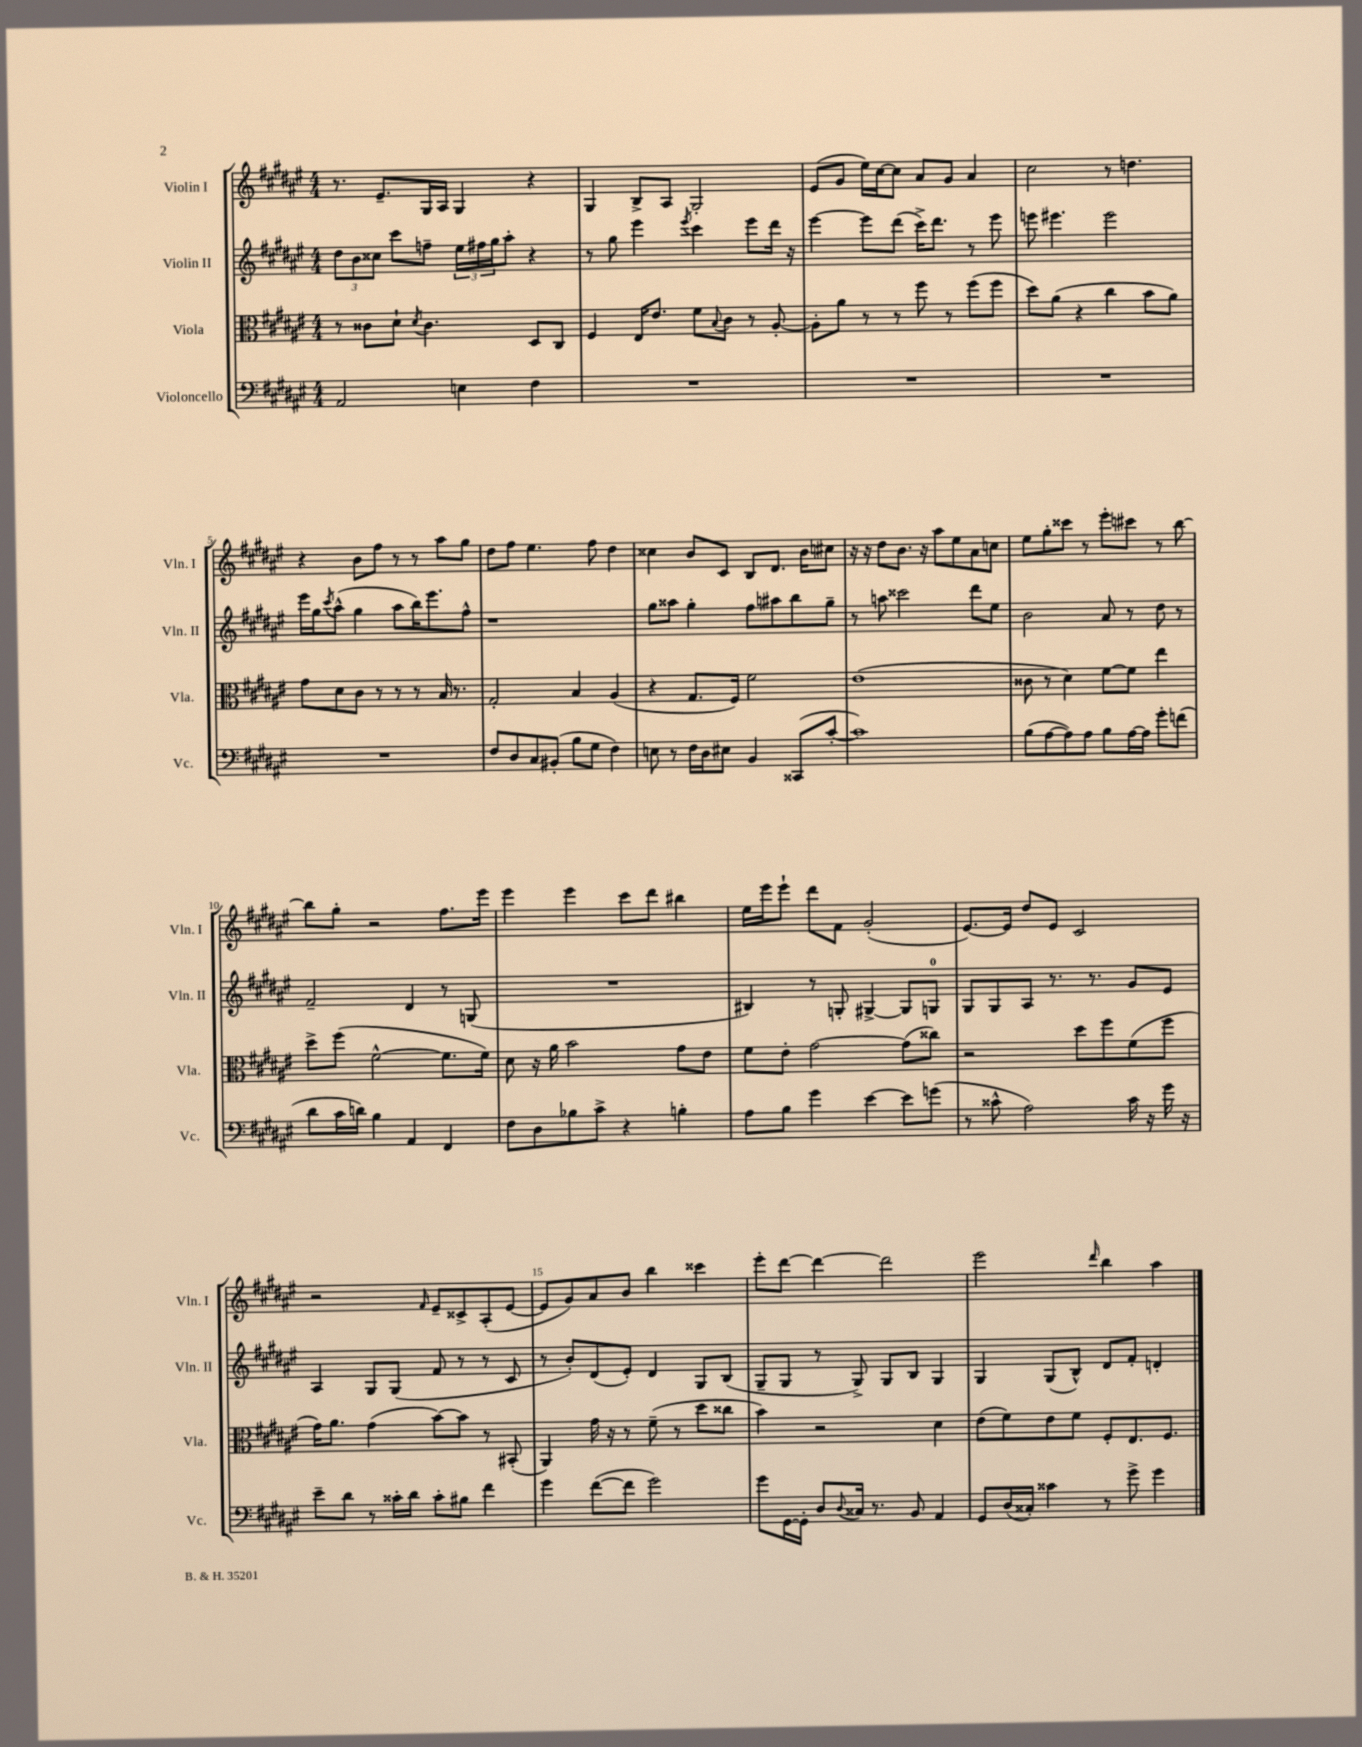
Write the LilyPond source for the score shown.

<<
\new StaffGroup <<
\new Staff = "s0" \with { instrumentName = "Violin I" shortInstrumentName = "Vln. I" } {
    \clef treble \key fis \major \numericTimeSignature \time 4/4
    r8. eis'8.-- gis16 ais16 gis4 r4 |
    gis4 b8-> ais8 gis2-. |
    eis'8( gis'8 eis''16) cis''16~ cis''8 ais'8 gis'8 ais'4 |
    cis''2 r8 d''4. |
    r4 b'8 fis''8 r8 r8 ais''8 gis''8 |
    dis''8 fis''8 eis''4. fis''8 dis''4 |
    cisis''4 b'8 cis'8 b8 dis'8. b'16 cis''8 |
    r16 r16 dis''8 b'8. r16 ais''8 eis''8 ais'8 c''8 |
    eis''8 gis''8-. cisis'''8 r8 eis'''8-. cis'''8 r8 b''8~ |
    b''8 gis''8-. r2 fis''8. eis'''16 |
    eis'''4 eis'''4 cis'''8 dis'''8 bis''4 |
    eis''16 eis'''16 eis'''8-! dis'''8 fis'8 gis'2-.( |
    eis'8.~) eis'16 dis''8 eis'8 cis'2 |
    r2 \grace { fis'16 } eis'8-- cisis'8-> ais8-.( eis'8~ |
    eis'8 gis'8) ais'8 b'8 b''4 cisis'''4 |
    eis'''8-. dis'''8~ dis'''4~ dis'''2 |
    eis'''2 \grace { dis'''16 } b''4 ais''4 \bar "|." |
}
\new Staff = "s1" \with { instrumentName = "Violin II" shortInstrumentName = "Vln. II" } {
    \clef treble \key fis \major \numericTimeSignature \time 4/4
    \tuplet 3/2 { dis''8 b'8 cisis''8 } cis'''8 f''8-- \tuplet 3/2 { eis''16 fis''16 gis''16 } ais''8-. r4 |
    r8 gis''8 eis'''4 \acciaccatura { eis'''8 } cis'''4 eis'''8 dis'''16 r16 |
    eis'''4~ eis'''8 dis'''8( cis'''16->) dis'''8. r8 eis'''8 |
    e'''8 eis'''4. eis'''2 |
    eis'''16 gis''16 \acciaccatura { cis'''8 } ais''8-^( gis''4 ais''8 b''16) eis'''8. fis''8-^ |
    r1 |
    gis''8 aisis''8 gis''4-. fis''8 ais''8 b''8 gis''8-- |
    r8 a''8 cisis'''2 dis'''8 eis''8 |
    b'2 ais'8 r8 dis''8 r8 |
    fis'2-- dis'4 r8 g8( |
    R1 |
    bis4) r8 g8-. gis4~-> gis8 g8-0 |
    gis8 gis8 ais8 r8. r8. gis'8 eis'8 |
    ais4 gis8 gis8( fis'8 r8 r8 cis'8 |
    r8 b'8-.) dis'8( eis'8-.) dis'4 gis8 b8( |
    gis8-- gis8 r8 gis8->) gis8 b8 gis4 |
    gis4 gis8( b8-^) dis'8 fis'8-. d'4-. \bar "|." |
}
\new Staff = "s2" \with { instrumentName = "Viola" shortInstrumentName = "Vla." } {
    \clef alto \key fis \major \numericTimeSignature \time 4/4
    r8 cisis'8 dis'8-! \acciaccatura { dis'8 } cisis'4. dis8 cis8 |
    fis4 eis16 eis'8. fis'8 \appoggiatura { b8 } cis'8 r8 ais8~-. |
    ais8-. ais'8 r8 r8 fis''8 r8 fis''8( fis''8 |
    dis''8) ais'8( r4 cis''4 b'8 ais'8) |
    gis'8 dis'8 cis'8 r8 r8 r8 b16 r8. |
    gis2-. b4 ais4( |
    r4 gis8. fis16) fis'2 |
    eis'1( |
    cisis'8 r8 dis'4) fis'8~ fis'8 eis''4 |
    dis''8-> fis''8( fis'2~-^ fis'8. fis'16) |
    dis'8 r16 ais'16 b'2 gis'8 eis'8 |
    fis'8 eis'8-. gis'2~ gis'8( cisis''8) |
    r2 dis''8 fis''8 fis'8( fis''8 |
    gis'16) ais'8. gis'4( b'8~) b'8 r8 bis,8-.( |
    ais,4) gis'16 r16 r8 fis'8--( r8 dis''8 cisis''8 |
    b'4) r2 dis'4 |
    eis'8( fis'8) eis'8 fis'8 fis8-. eis8. fis8. \bar "|." |
}
\new Staff = "s3" \with { instrumentName = "Violoncello" shortInstrumentName = "Vc." } {
    \clef bass \key fis \major \numericTimeSignature \time 4/4
    ais,2 e4 fis4 |
    R1 |
    R1 |
    R1 |
    R1 |
    fis8 dis8 cis8 bis,8-.( b8 gis8 fis4) |
    e8 r8 fis16 dis16 eis8 b,4 cisis,8( cis'8~-. |
    cis'1) |
    b8( ais8~ ais8) ais8 b8 ais16~ ais16 gis'8-. f'8( |
    dis'8 cis'16 d'16) b4 ais,4 fis,4 |
    fis8 dis8 bes8 cis'8-> r4 b4-. |
    ais8 b8 gis'4 eis'4~ eis'8 g'8( |
    r8 cisis'8-^ ais2) cisis'16 r16 gis'16 r16 |
    eis'8-- dis'8 r8 cisis'16-. dis'16 cisis'8-. bis8 fis'4 |
    gis'4 fis'8~( fis'8 gis'2) |
    gis'8 gis,16~ gis,16-. dis8 \appoggiatura { dis8 } cisis16 r8. b,8 ais,4 |
    gis,8 dis16( cisis16-.) cisis'4 r8 gis'8-> gis'4 \bar "|." |
}
>>
>>
\layout { \context { \Score \override BarNumber.break-visibility = ##(#f #t #t) barNumberVisibility = #(every-nth-bar-number-visible 5) } }
